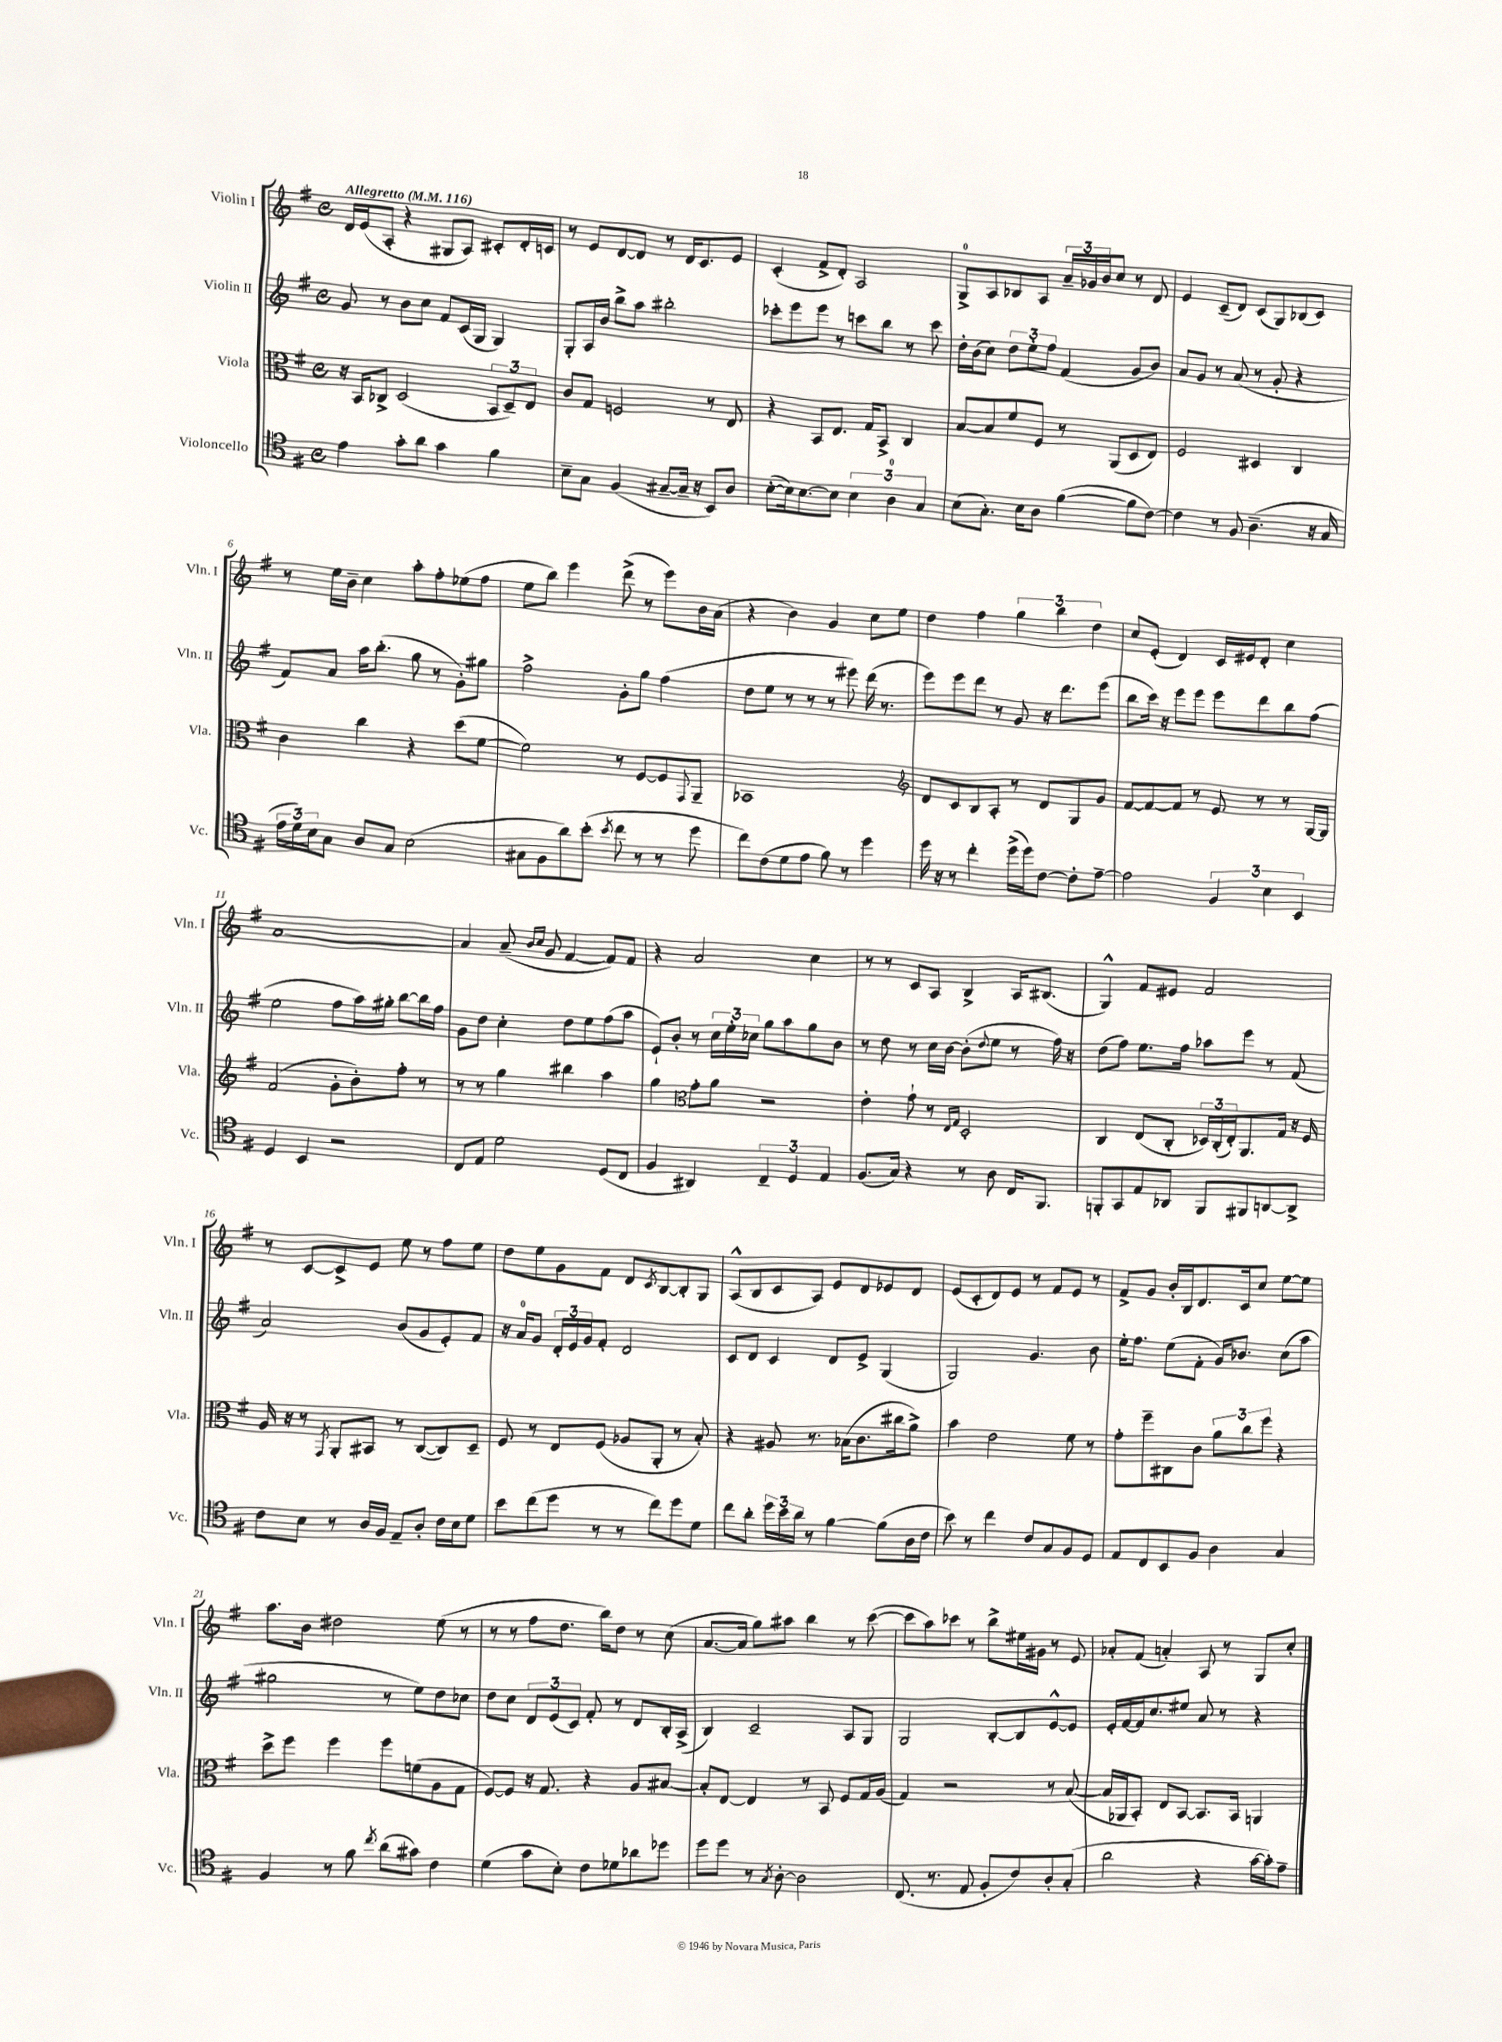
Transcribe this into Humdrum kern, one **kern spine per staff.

**kern	**kern	**kern	**kern
*staff4	*staff3	*staff2	*staff1
*clefC4	*clefC3	*clefG2	*clefG2
*k[f#]	*k[f#]	*k[f#]	*k[f#]
*M4/4	*M4/4	*M4/4	*M4/4
*met(c)	*met(c)	*met(c)	*met(c)
*MM116	*MM116	*MM116	*MM116
4e	16r	8g	16d
.	16BB	.	(16e
.	8C-^	8r	8A'
8g'	(2D	8b	4r
8a	.	8cc	.
4g	.	8f#	8G#
.	.	(16c	8A)
.	.	16G	.
4f#	12BB	4G)	8c#'
.	12D~)	.	.
.	.	.	16d'
.	12E	.	.
.	.	.	16c
=	=	=	=
8B~	8c	8G'	8r
8G	8G	16A	8e
.	.	16b	.
(4F#	2F	8bb^	[8d
.	.	8aa	8d]
[8G#~	.	2bb#'	8r
16G#~]	.	.	16d
16r	.	.	8.c
8BB)	8r	.	.
8A	8E	.	8e
=	=	=	=
([8B'	4r	8ccc-'	(4c'
16B])	.	8eee	.
[8.B	.	.	.
.	8BB	8eee	8f#^
8B]	8.E	8r	8d')
6B	.	8ccc	2A
.	16G	.	.
.	8BB^	8bb	.
6A	.	.	.
.	4C	8r	.
6G	.	.	.
.	.	8ccc	.
=	=	=	=
(8B	[8B	16dd'	8G^
.	.	(16b	.
8.G')	8B]	8cc)	8A
.	8f#	12dd	8B-
16B	.	.	.
.	.	12ee'	.
8A	8F#	.	8A
.	.	12ff#	.
([4f#	8r	(4f#	24a~
.	.	.	24g-
.	.	.	24b
.	(8AA	.	8cc
8f#]	8D	8g	8r
[8c)	8E)	8b)	8d
=	=	=	=
4c]	2F#	8a	4e
.	.	8g	.
8r	.	8r	(8c~
8F#	.	(8a	8d)
(4.A~	4D#	8r	(8c
.	.	8g'	8G)
.	4C	4r	(8B-
16r	.	.	8c)
16G	.	.	.
=	=	=	=
24e	4c	8f#)	8r
24d)	.	.	.
24B	.	.	.
8G	.	8a	16ee
.	.	.	16b~
8A	4cc	16aa	4cc
.	.	(8.bb'	.
8G	.	.	.
(2B	4r	8gg	8aa'
.	.	8r	8ff#'
.	(8dd	8g')	(8ee-
.	[8f#	8gg#	8ff#
=	=	=	=
8G#	2f#])	2ff#^	8ee
8F#	.	.	8bb)
8a)	.	.	4eee
(8b'	.	.	.
8qb	.	.	.
8cc	8r	8g'	(8ddd^
8r	[8F#	8gg	8r
8r	8F#]	(4ff#	8eee)
.	8qqGG	.	.
8dd	8AA~	.	16b
.	.	.	(16a
=	=	=	=
8cc)	1BB-	8dd	4r
(8c	.	8ee	.
8d	.	8r	4b)
8e	.	8r	.
8f#)	.	8r	4g
8r	.	8eee#)	.
4dd	.	(16ddd	8cc
.	.	8.r	.
.	.	.	8ee
=	=	=	=
*	*clefG2	*	*
16dd	8d	8eee)	4dd
16r	.	.	.
8r	8c	8eee	.
4cc'	8B	8ddd	4ff#
.	8A'	8r	.
(16dd^	8r	8g	6gg
16dd)	.	.	.
[8c	8d	16r	.
.	.	.	6bb
.	.	8.ddd	.
8c']	8G	.	.
.	.	.	6dd
[8e~	8g	(8eee	.
=	=	=	=
2e]	[8f#	8bb	8cc
.	8f#_	16ccc)	(8e'
.	.	16r	.
.	8f#]	8eee	4d)
.	8r	8eee	.
6F#	8e	8eee	16c
.	.	.	16e#
.	8r	8ddd	8d'
6B	.	.	.
.	8r	8bb	4cc
6BB	.	.	.
.	[16G	(8ff#	.
.	16G]	.	.
=	=	=	=
4D	(2f#	2ee	[1a
4BB	.	.	.
2r	8g'	8ff#	.
.	8b')	16aa)	.
.	.	16gg#'	.
.	8ff#'	[8bb	.
.	8r	16bb]	.
.	.	16ff#	.
=	=	=	=
8C	8r	8g	4a]
8E	8r	8dd	.
2d	4gg	4cc'	(8a~
.	.	.	16qqb
.	.	.	16qqcc
.	.	.	8g
.	4bb#	8dd	[4f#
.	.	8ee	.
(8D	4aa	(8ff#	8f#])
8C	.	8aa	8f#
=	=	=	=
4F#	4gg	8e`)	4r
.	.	8b'	.
*	*clefC3	*	*
4AA#)	8g'	8r	2a
.	8a	24cc	.
.	.	24ee'	.
.	.	24cc-	.
6C~	2r	8gg	.
.	.	8aa	.
6D	.	.	.
.	.	8gg	4cc
6E	.	.	.
.	.	8b	.
=	=	=	=
(8.F#	4e'	8r	8r
.	.	8dd	8r
16G)	.	.	.
4r	8g`	8r	8c
.	8r	16cc	8A
.	.	[16b	.
.	16qqE	.	.
.	16qqG	.	.
8r	2D'	(8b']	4B^
.	.	8qqdd	.
8A	.	8ee	.
16C	.	8r	16A
8.FF#	.	.	(8.B#
.	.	16ff#)	.
.	.	16r	.
=	=	=	=
8FF'	4C	(8dd	4G^^)
8GG	.	8ff#)	.
8E	(8E	8.ee	8f#
8AA-	8C'	.	8e#
.	.	16ff#	.
8FF	24D-)	8aa-	2f#
.	(24C'	.	.
.	24E')	.	.
8FF#	8.AA	8eee	.
[8AA	.	8r	.
.	16G	.	.
8AA^]	16r	(8f#	.
.	16F#	.	.
=	=	=	=
8c	16A	2a)	8r
.	16r	.	.
8B	8r	.	[8c
.	8qGG	.	.
8r	8AA'	.	8c^]
16A	8BB#	.	8e
16F#	.	.	.
8E~	8r	(8b	8ee
8A'	([8C	8g	8r
16c	8C])	8e')	8ff#
16B	.	.	.
8d	8D~	8f#	8ee
=	=	=	=
8b	8F#	16r	8dd
.	.	16a	.
(8cc	8r	8g	8ee
8dd	8E	24d'	8g
.	.	24e	.
.	.	24g	.
8r	(8F#	8f#'	8f#
8r	8A-	2d	8d
.	.	.	8qc
8cc)	8AA'	.	[8B
8dd	8r	.	8B']
8d	8B')	.	8G
=	=	=	=
8cc	4r	8c	(8A^^
8a'	.	8d	8B
24dd	8A#	4c	8c
24b	.	.	.
24a	.	.	.
8r	8.r	.	8A)
[4f#	.	8d	8e
.	(16B-	.	.
.	8.c	8e^	8d
(8f#]	.	(4G	8e-
.	16cc#	.	.
16A	8a^)	.	8d
16c	.	.	.
=	=	=	=
8b)	4b	2G)	(8e
8r	.	.	8c'
4cc	2e	.	8d)
.	.	.	8e
8c	.	4.g	8r
8G	.	.	8f#
8F#	8f#	.	8e
8D	8r	8b	8r
=	=	=	=
8E	8g'	16ee'	8f#^
.	.	8.ff#	.
8C	8ff#~	.	8g
8BB	8C#	(8ee	16b'
.	.	.	16B
8F#	8c	8f#'	8.d
4A	12a	16g)	.
.	.	8.b-	16c
.	12cc	.	.
.	.	.	8cc
.	12ff#	.	.
4G	4r	(8cc	[8ee
.	.	8aa	8ee]
=	=	=	=
4F#	8dd^	2gg#	8.aa
.	8ff#	.	.
.	.	.	16b
8r	4ff#	.	2dd#
8f#	.	.	.
8qcc	.	.	.
(8a	8ff#	8r	.
8g#)	(8f	8ee)	.
4c	8A	8dd	(8ee
.	8G	8cc-	8r
=	=	=	=
(4d	[8F#)	8dd	8r
.	8F#]	8cc	8r
8g	16r	12d	8ff#
.	8.G	.	.
.	.	(12e	.
8B')	.	.	8.dd
.	.	12c)	.
8c	4r	8f#'	.
.	.	.	16bb)
8d-	.	8r	8dd
8a-	8A	8d	8r
8dd-	[8B#	16B'	(8cc
.	.	(16A^	.
=	=	=	=
8dd	8B#']	4B)	[8.a
8dd	[8E	.	.
.	.	.	16a]
8r	4E]	2c~	8gg)
8qG	.	.	.
[8A'	.	.	8aa#
2A]	8r	.	4bb
.	8BB	.	.
.	8F#	8A	8r
.	16G	8G	([8ccc
.	(16A	.	.
=	=	=	=
(8.C	4G)	2G	8ccc]
.	.	.	8aa)
8.r	.	.	.
.	2r	.	8ccc-
8E	.	.	8r
8F#'	.	[8B'	8bb^
8c)	.	8B]	16ee#
.	.	.	16g#
8A'	8r	[8e^^	8r
(8G'	([8B	8e]	8e
=	=	=	=
2a	16B]	16e'	8a-'
.	16AA-	[16f#	.
.	8BB')	16f#]	(8f#
.	.	8.cc	.
.	8E	.	4a')
.	[8BB	8ee#	.
4r	8.BB]	8a	8A
.	.	8r	8r
.	16BB	.	.
[16g	4AA	4r	8G
16g'])	.	.	.
8e~	.	.	8cc'
==	==	==	==
*-	*-	*-	*-
